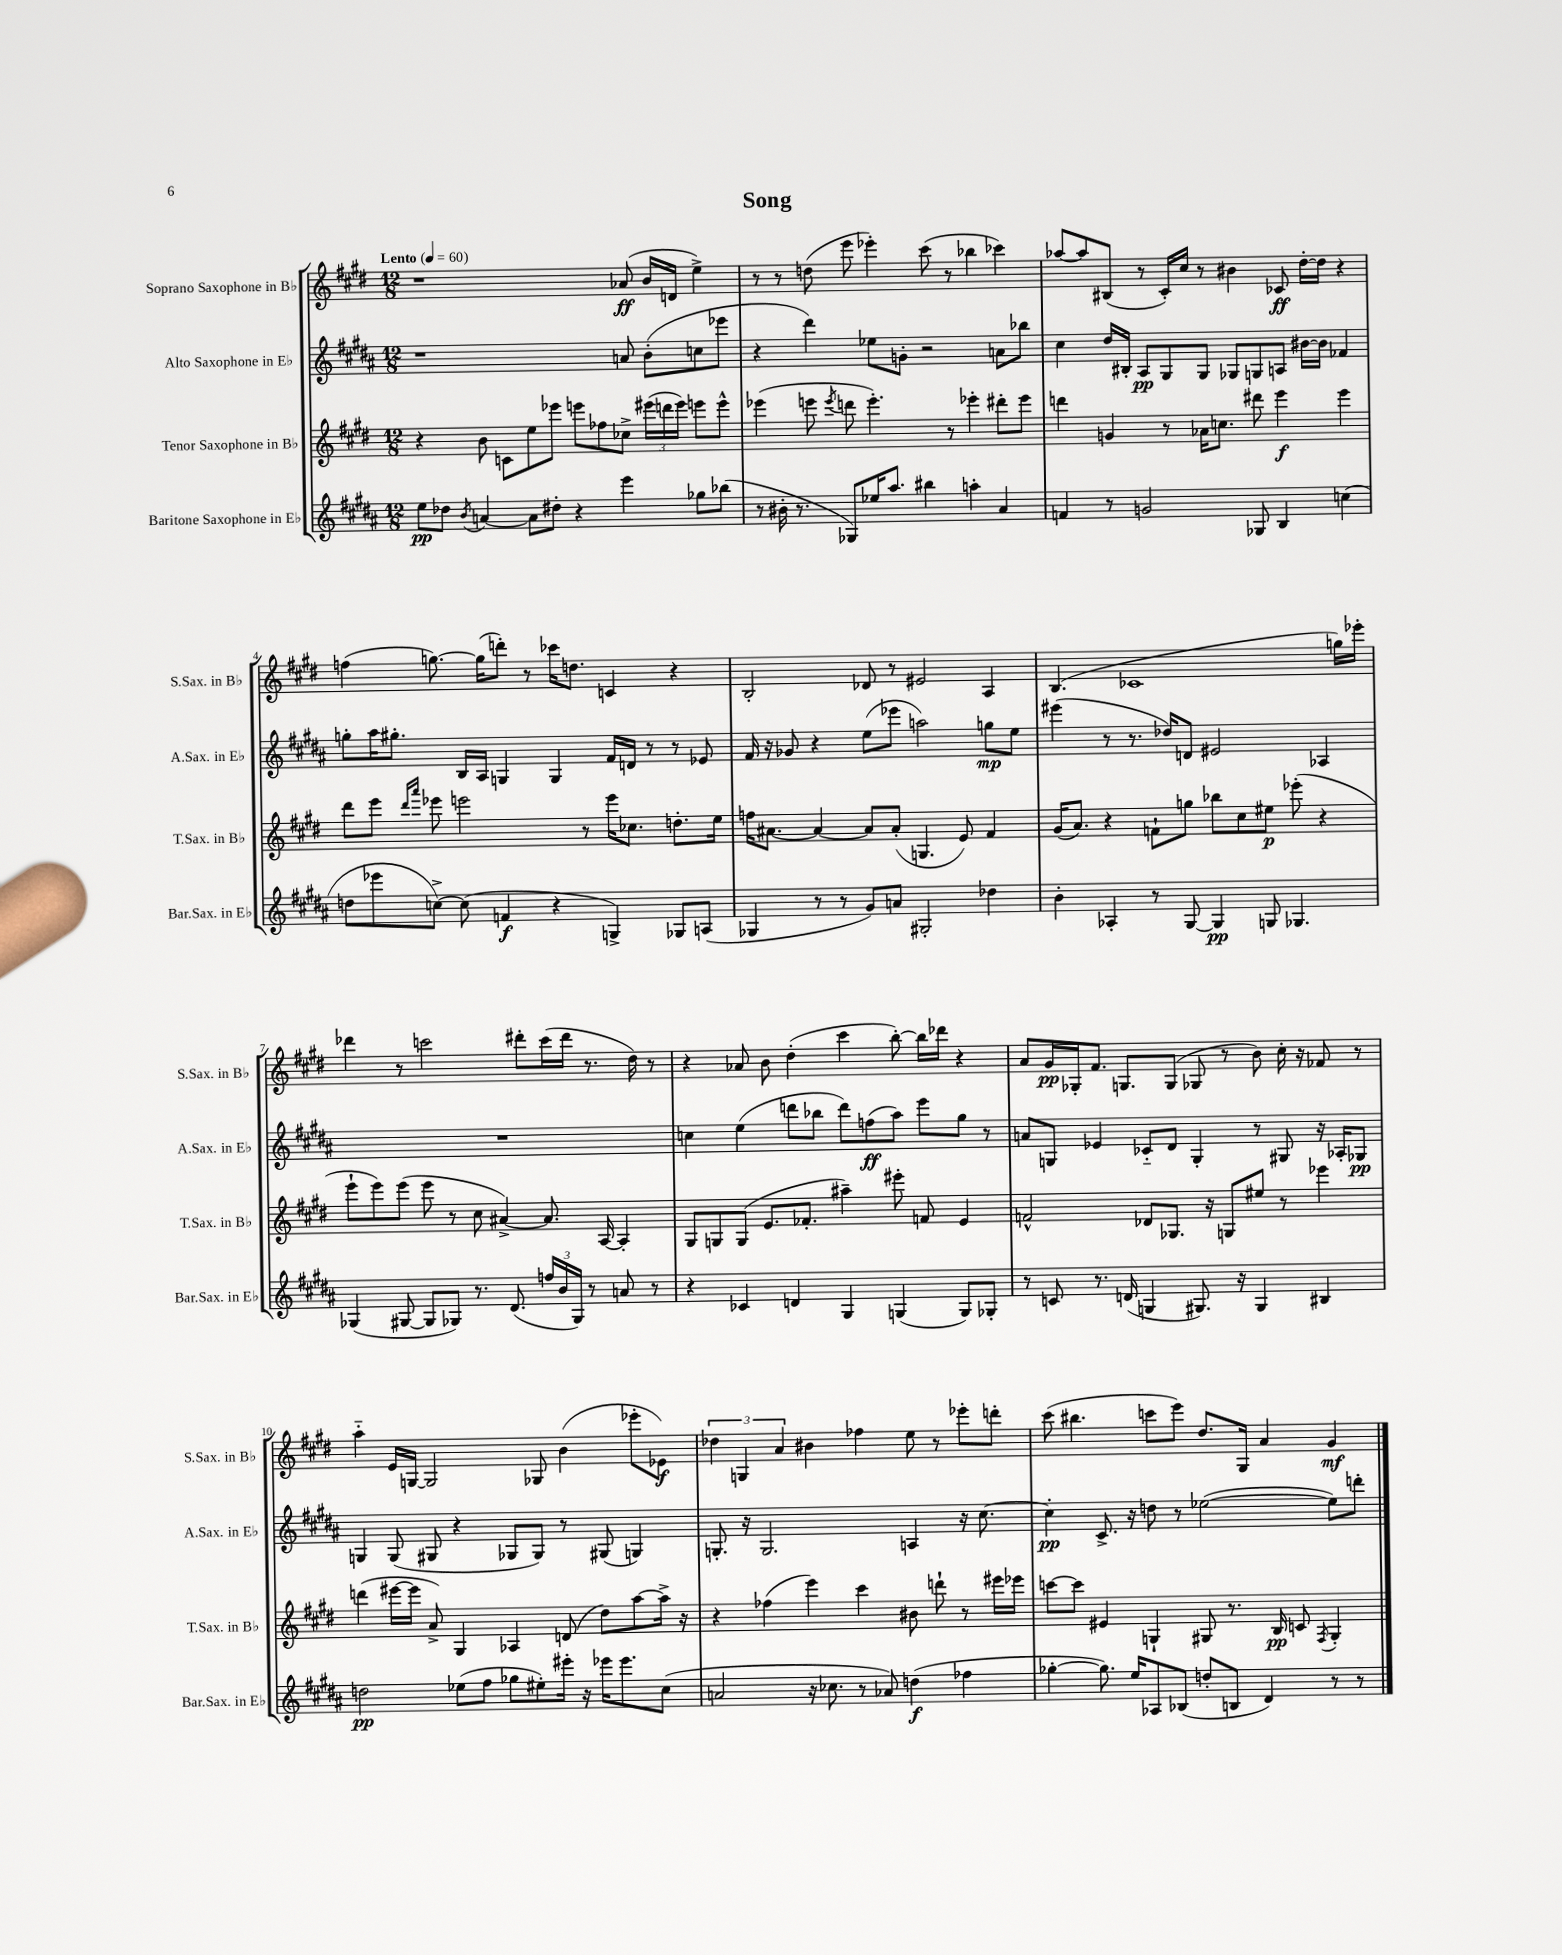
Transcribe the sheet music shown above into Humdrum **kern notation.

**kern	**kern	**kern	**kern
*staff4	*staff3	*staff2	*staff1
*clefG2	*clefG2	*clefG2	*clefG2
*k[f#c#g#d#a#]	*k[f#c#g#d#]	*k[f#c#g#d#a#]	*k[f#c#g#d#]
*M12/8	*M12/8	*M12/8	*M12/8
*MM60	*MM60	*MM60	*MM60
8ee	4r	1r	1r
8dd-	.	.	.
8qb	.	.	.
[4a	8b	.	.
.	8c	.	.
8a]	8ee	.	.
8dd#'	8eee-	.	.
4r	8eee	.	.
.	8ff-	.	.
4eee	8cc-^	8a	(8a-
.	(24eee#	(8b'	16b
.	24ddd	.	.
.	.	.	16d
.	24eee#)	.	.
8gg-	8eee	8cc	4ee^)
(8bb-	8eee^^	8eee-	.
=	=	=	=
8r	(4eee-	4r	8r
16b#'	.	.	8r
8.r	.	.	.
.	8eee	4ddd#)	(8dd
.	8qeee	.	.
8G-)	8ddd	.	8eee
16ee-	4.eee')	8ee-	4eee-')
8.aa#	.	.	.
.	.	8g'	.
4bb#	.	2r	(8ccc#
.	8r	.	8r
4aa'	4eee-'	.	4bb-
4a#	8ddd#'	8a	4ccc-)
.	8eee-	8bb-	.
=	=	=	=
4f	4ddd	4cc#	[8aa-
.	.	.	8aa-]
8r	4g	16dd#	(8B#
.	.	16B#'	.
2g	.	8A#	8r
.	8r	8G#	16c#')
.	.	.	16cc#
.	16a-	8G#	8r
.	8.cc	.	.
.	.	8G-	4b#
8G-	8ddd#	8G	.
4B	4eee	8A	8c-
.	.	[16b#	[16dd#'
.	.	16b#]	16dd#]
(4cc	4eee	4f-	4r
=	=	=	=
8dd	8ddd#	8gg'	(4ff
8eee-	8eee	16aa#	.
.	.	8.gg#'	.
.	16qqddd#	.	.
.	16qqaaa	.	.
[8cc^)	8eee-	.	[8.gg)
(8cc]	2eee	16B	.
.	.	16A#	(16gg]
4f	.	4G	8ddd')
.	.	.	8r
4r	.	4G	16ccc-
.	.	.	8.dd
.	8r	.	.
4G^)	16eee	16f#	4c
.	8.cc-	16d	.
.	.	8r	.
8G-	8.dd'	8r	4r
(8A	.	8e-	.
.	16ee	.	.
=	=	=	=
4G-	16ff	16f#	2B'
.	[8.a#	16r	.
.	.	8g-	.
8r	4a#_	4r	.
8r	.	.	.
8g#)	8a#]	(8ee	8d-
8a	(8a#'	8eee-	8r
2G#'	4.G	2aa)	2e#
.	8e)	.	.
4dd-	4f#	8gg	4A
.	.	8ee	.
=	=	=	=
4b'	(16g#	(4eee#	(4.B
.	8.a)	.	.
4A-'	4r	8r	.
.	.	8.r	1c-
8r	8f`	.	.
.	.	16dd-)	.
[8G#	8gg	8d	.
4G#]	8bb-	2e#	.
.	8cc#	.	.
8G	8ee#	.	.
4.G-	(8eee-'	.	.
.	4r	4A-	.
.	.	.	16gg)
.	.	.	16eee-'
=	=	=	=
(4G-	8eee`	1.r	4ddd-
.	8eee)	.	.
[8G#	(8eee	.	8r
8G#]	8eee	.	2ccc
8G-)	8r	.	.
8.r	8cc#	.	.
.	[4a#^)	.	.
(8.d#	.	.	.
.	.	.	8ddd#'
24ff	8.a#]	.	(16ccc
24b	.	.	.
.	.	.	16ddd#
24G-)	.	.	.
8r	.	.	8.r
.	[16A	.	.
8a	4A']	.	.
.	.	.	16dd#)
8r	.	.	8r
=	=	=	=
4r	8G#	4cc	4r
.	8G	.	.
4c-	(8G	(4ee	8a-
.	8.e	.	8b
4d	.	8ddd	(4dd#'
.	8.f-'	.	.
.	.	8bb-	.
4G#	4aa#~)	8ddd)	4ccc#
.	.	(8ff	.
(4G	8eee#'	8aa#)	[8bb')
.	8f	8eee	16bb]
.	.	.	16ddd-
8G)	4e	8gg#	4r
8G-'	.	8r	.
=	=	=	=
8r	2f^^	8a	8a
8c	.	8G	16g#
.	.	.	16G-'
8.r	.	4e-	8.f#
(16d	.	.	8.G
4G	8d-	8c-'~	.
.	8.G-	8d#	(8G
8.G#)	.	4G'	8G-
.	16r	.	.
.	8G	.	8r
16r	.	.	.
4G#	8ee#	8r	8b)
.	8r	8G#	16cc#'
.	.	.	16r
4B#	4eee-	16r	8f-
.	.	16A-'	.
.	.	8G-	8r
=	=	=	=
2dd	(4ddd	4G	4aa'~
.	[16eee#	(8G	16e
.	16eee#]	.	[16G
.	8a^)	8G#	2G]
(8ee-	4G#	4r	.
8ff#	.	.	.
8gg-	4A-	8G-	.
8ee#')	.	8G-)	8G-
16eee#'	(8d	8r	(4b
16r	.	.	.
16eee-	8dd#)	(8G#	.
8.eee-	.	.	.
.	[8aa	4G)	8eee-'
(8cc#	16aa^]	.	8e-)
.	16r	.	.
=	=	=	=
2a	4r	8.G'	6dd-
.	.	.	6G
.	.	16r	.
.	(4ff-	2.G	.
.	.	.	6a
16r	4eee)	.	4b#
8.cc-	.	.	.
8r	4ccc#	.	4ff-
8a-)	.	.	.
(4dd	8b#	4A	8ee
.	8ddd`	.	8r
4ff-	8r	16r	8eee-'
.	.	[8.cc#	.
.	16eee#	.	8ddd'
.	16eee-	.	.
=	=	=	=
[4gg-'	[8ccc	4cc#']	(8ccc#
.	8ccc]	.	4.bb#
8.gg-])	4e#	8.c#^	.
16ee	.	16r	.
8A-	4G`	8dd	8ccc
(8B-	.	8r	8eee)
8dd'	8G#	([2ee-	8.dd#
8B	8.r	.	.
.	.	.	16G#
4d#)	.	.	4a
.	16B	.	.
.	8c	.	.
.	8qF#	.	.
8r	4G#'	8ee-])	4g#
8r	.	8ddd'	.
==	==	==	==
*-	*-	*-	*-
